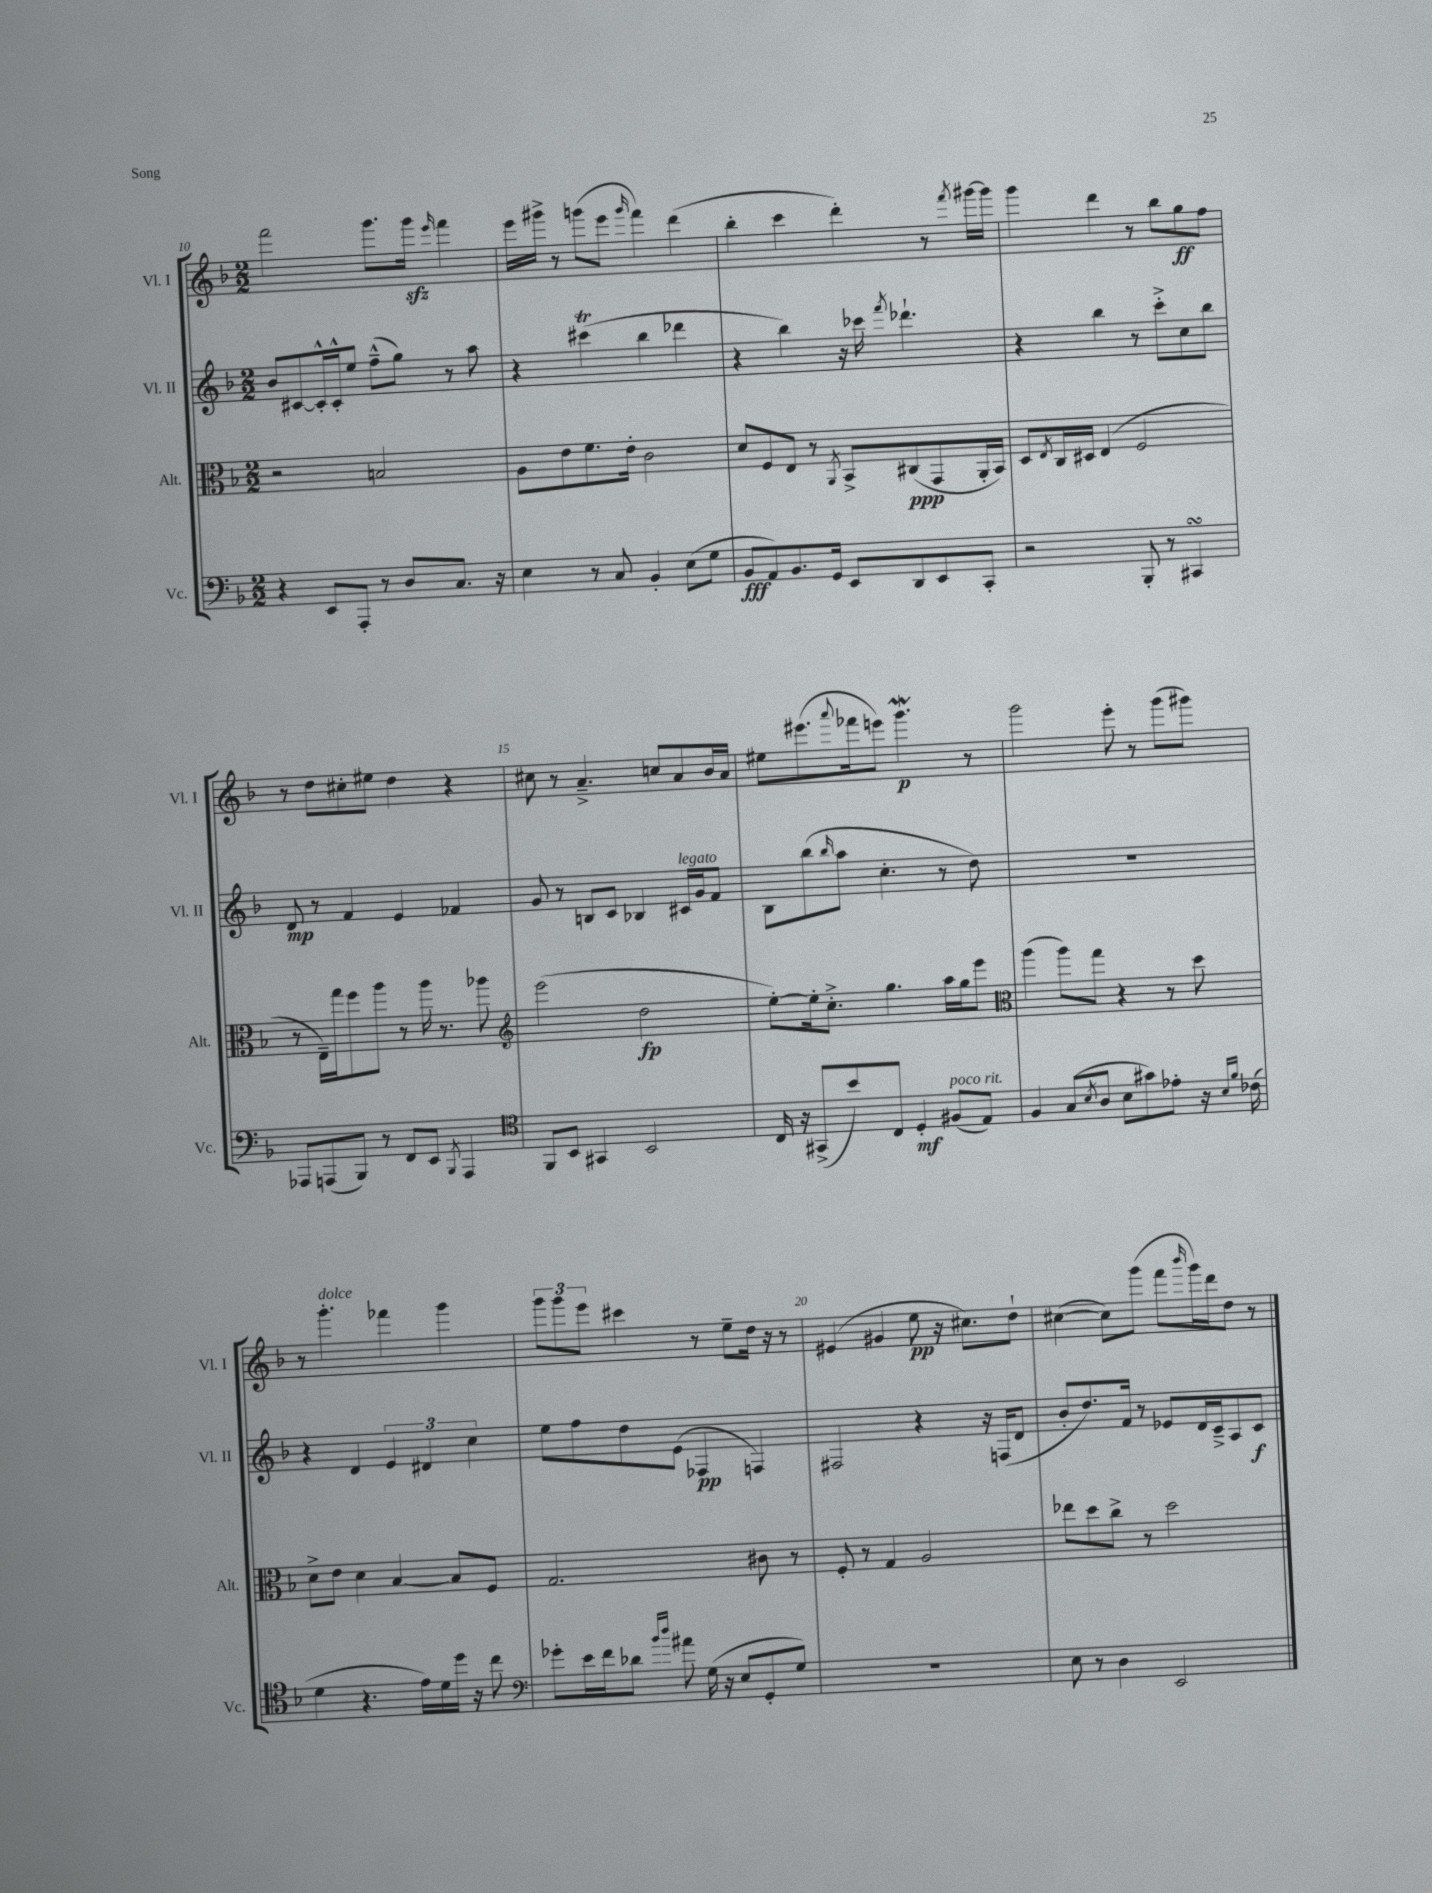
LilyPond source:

<<
\new StaffGroup <<
\new Staff = "s0" \with { instrumentName = "Vl. I" shortInstrumentName = "Vl. I" } {
    \clef treble \key f \major \numericTimeSignature \time 2/2
    f'''2 g'''8. g'''16\sfz \grace { e'''16 } f'''4 |
    e'''16 gis'''16-> r8 g'''8( e'''8 \grace { g'''16 } f'''4) d'''4( |
    bes''4-. c'''4 d'''4-.) r8 \acciaccatura { f'''8 } gis'''16~ gis'''16 |
    g'''4 d'''4 r8 bes''8 g''8\ff f''8 |
    r8 d''8 cis''8-. eis''8 d''4 r4 |
    cis''8 r8 a'4.---> c''8 a'8 bes'16 a'16 |
    eis''8 eis'''8.( \appoggiatura { a'''8 } fes'''16 e'''8) g'''4.\mordent\p r8 |
    g'''2 e'''8-. r8 g'''8( gis'''8) |
    r8 g'''4.-.^\markup { \italic "dolce" } fes'''4 g'''4 |
    \tuplet 3/2 { g'''8 g'''8 e'''8 } cis'''4 r8 e''8-- d''16 r16 r8 |
    eis'4( gis'4 e''8\pp r16 cis''8.) d''8-! |
    cis''4~( cis''8) g'''8( f'''8 \grace { bes'''16 } g'''16) d'''16 d''8 r8 \bar "|." |
}
\new Staff = "s1" \with { instrumentName = "Vl. II" shortInstrumentName = "Vl. II" } {
    \clef treble \key f \major \numericTimeSignature \time 2/2
    bes'8 cis'8~ cis'16-.-^ cis'16-.-^ e''8 f''8---^( g''8) r8 a''8 |
    r4 cis'''4\trill( bes''4 des'''4 |
    r4 bes''4) r16 ces'''16 \acciaccatura { f'''8 } des'''4.-! |
    r4 bes''4 r8 c'''8-.-> c''8 bes''8 |
    d'8\mp r8 f'4 e'4 fes'4 |
    g'8 r8 b8 c'8 bes4 cis'16^\markup { \italic "legato" } g'16 f'8 |
    bes8 bes''8( \grace { bes''16 } a''8 c''4.-. r8 d''8) |
    R1 |
    r4 d'4 \tuplet 3/2 { e'4 dis'4 c''4 } |
    e''8 f''8 d''8 e'8( fes4\pp f4) |
    fis2 r4 r16 f16( d'8 |
    bes'8-. d''8.) f'16 r8 ees'8 d'16 c'16---> a8 c'8\f \bar "|." |
}
\new Staff = "s2" \with { instrumentName = "Alt." shortInstrumentName = "Alt." } {
    \clef alto \key f \major \numericTimeSignature \time 2/2
    r2 b2 |
    a8 e'8 f'8. e'16-. c'2 |
    d'8 f8 e8 r8 \acciaccatura { a,8 } bes,8-> cis8\ppp( g,8 a,16-. bes,16) |
    d8 \acciaccatura { e8 } c16 dis16 e4( f2 |
    r8 e16--) g''16 f''8 a''8 r8 a''16 r8. aes''8 |
    \clef treble e'''2( d''2\fp |
    e''8~-.) e''16-. c''8.-.-> g''4. a''16 g''16 e'''8 |
    \clef alto a''4( a''8) g''8 r4 r8 d''8 |
    d'8-> e'8 d'4 bes4~ bes8 f8 |
    g2. cis'8 r8 |
    f8-. r8 g4 a2 |
    ees''8 d''8 c''8-> r8 d''2 \bar "|." |
}
\new Staff = "s3" \with { instrumentName = "Vc." shortInstrumentName = "Vc." } {
    \clef bass \key f \major \numericTimeSignature \time 2/2
    r4 e,8 a,,8-. r8 d8 c8. r16 |
    e4 r8 c8 bes,4-. e8( g8 |
    bes,8\fff a,8) bes,8. g,16 e,8 d,8 e,8 c,8-. |
    r2 bes,,8-. r8 cis,4\turn |
    aes,,8 a,,8( bes,,8) r8 f,8 e,8 \acciaccatura { bes,,8 } a,,4 |
    \clef tenor f,8 bes,8 gis,4 bes,2 |
    c16 r16 gis,8->( bes'8) c8 d4-.\mf fis8^\markup { \italic "poco rit." }( e8) |
    f4 g8( \acciaccatura { bes8 } a8 bes8 gis'8) ees'8-. r16 \grace { bes16 f'16 } ces'16( |
    d'4 r4. e'16) d'16 d''16 r16 c''8 |
    \clef bass ges'8-. e'16 f'16 des'8 \grace { bes'16 d''16 } ais'8 g16( r16 e8 g,8-. g8) |
    R1 |
    e8 r8 d4 e,2 \bar "|." |
}
>>
>>
\layout { \context { \Score currentBarNumber = #10 \override BarNumber.break-visibility = ##(#f #t #t) barNumberVisibility = #(every-nth-bar-number-visible 5) } }
